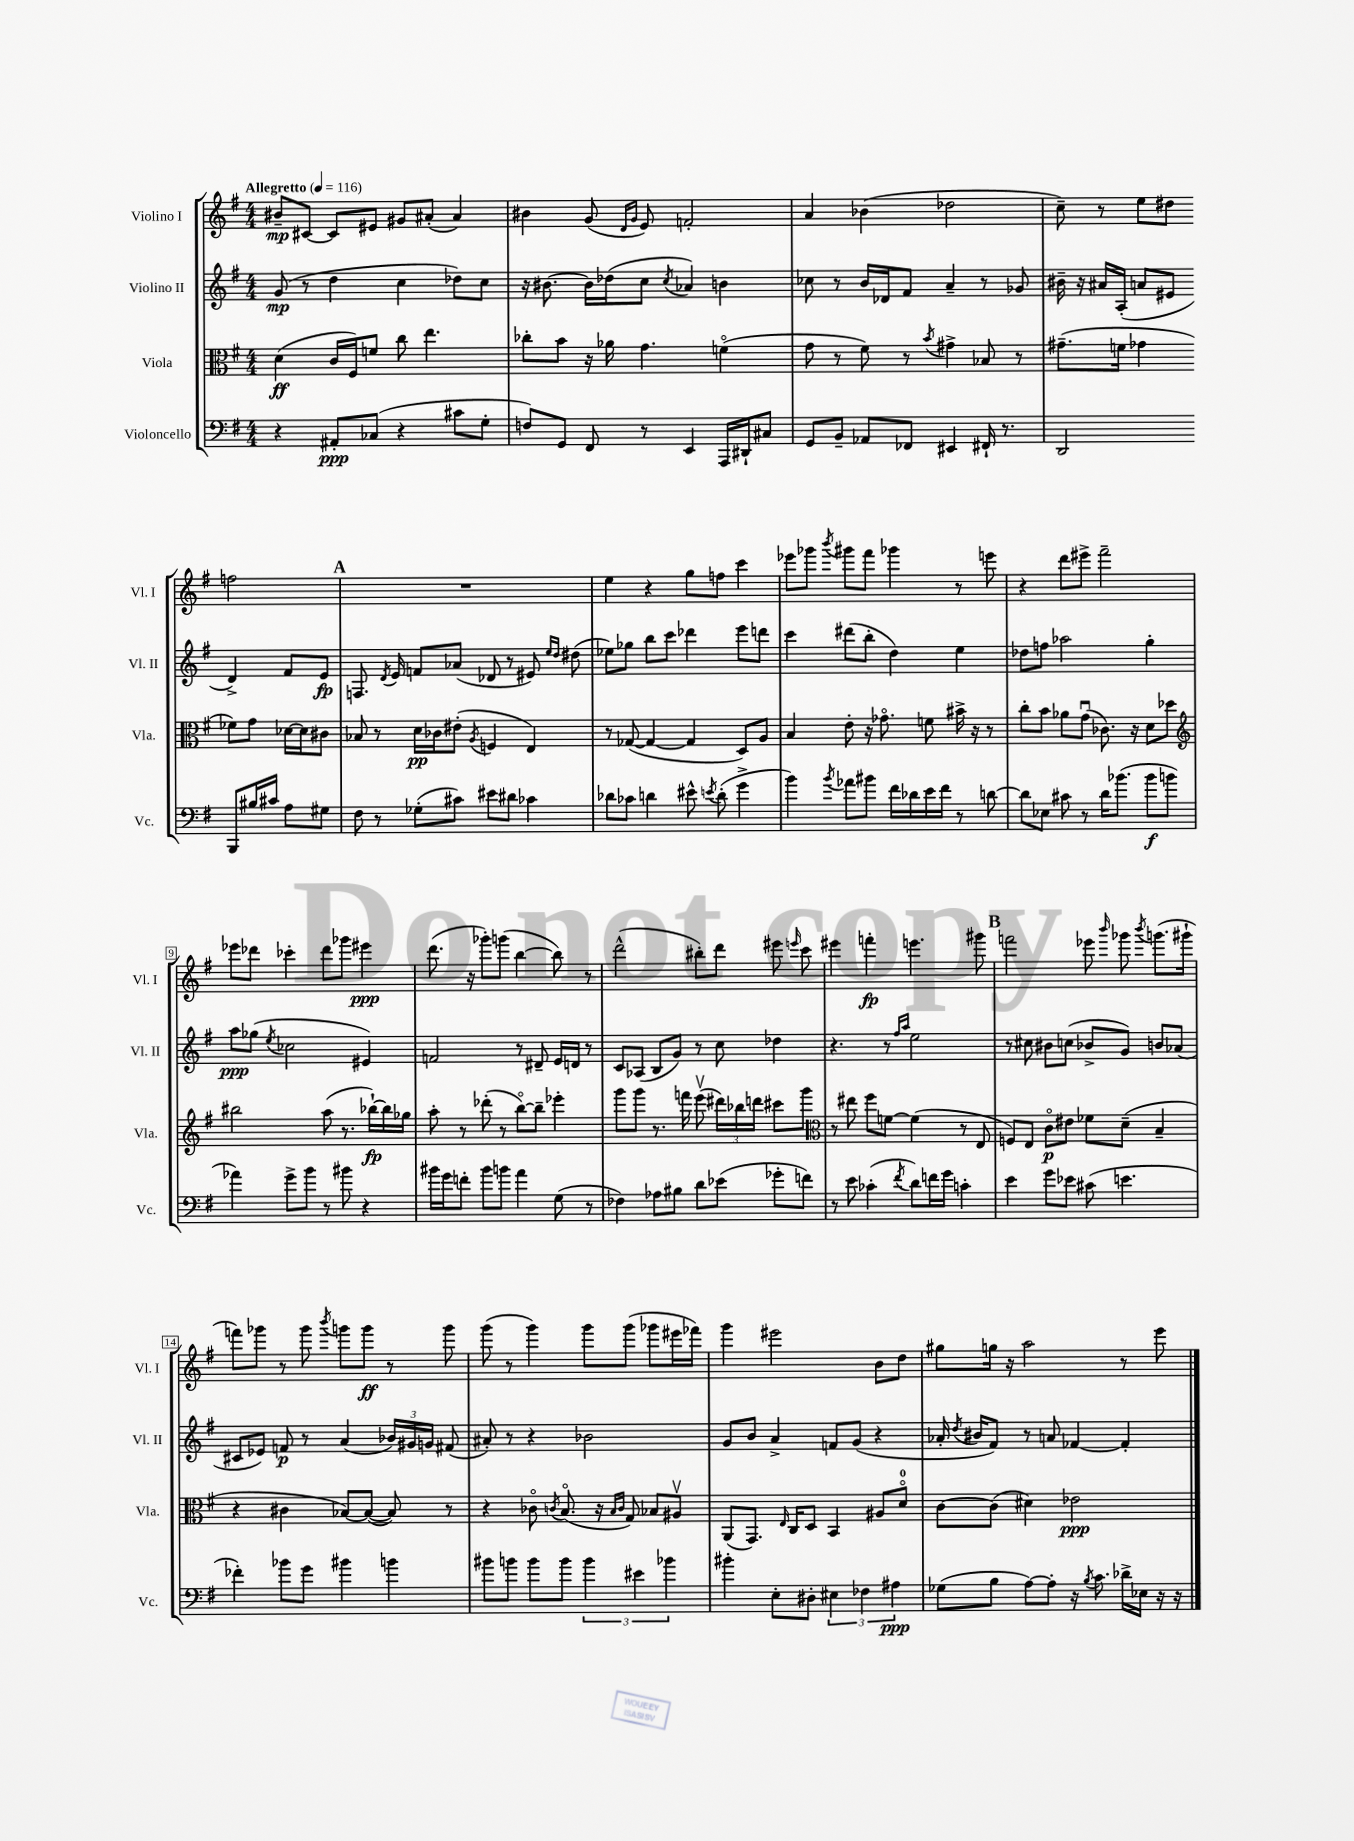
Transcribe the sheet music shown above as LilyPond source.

<<
\new StaffGroup <<
\new Staff = "s0" \with { instrumentName = "Violino I" shortInstrumentName = "Vl. I" } {
    \clef treble \key g \major \numericTimeSignature \time 4/4 \tempo "Allegretto" 4 = 116
    \autoBeamOff bis'8[--\mp cis'8]~ cis'8[ eis'8] gis'8[ ais'8]-.( ais'4) |
    bis'4 g'8( \grace { d'16[ g'16] } e'8) f'2-. |
    a'4 bes'4( des''2 |
    c''8--) r8 e''8[ dis''8] f''2 |
    \mark \markup { \bold "A" } R1 |
    e''4 r4 g''8[ f''8] c'''4 |
    ees'''8[ ges'''8] \acciaccatura { b'''8 } gis'''8[ fis'''8] ges'''4 r8 e'''8 |
    r4 d'''8[ eis'''8]-> fis'''2-- |
    ees'''8[ des'''8] ces'''4-. des'''8[ ges'''8] eis'''4\ppp |
    d'''8.( r16 ges'''8[-.) g'''8]( b''4~ b''8) r8 |
    d'''2-^( bis''8[-.) d'''8] eis'''8 \grace { e'''16 } c'''8 |
    eis'''4 f'''4-.\fp e'''4. gis'''8 |
    \mark \markup { \bold "B" } f'''2 ees'''8 \grace { b'''16 } ges'''8 \acciaccatura { b'''8 } g'''8.[( gis'''16]-! |
    f'''8[) ges'''8] r8 ges'''8 \acciaccatura { b'''8 } g'''8[ g'''8]\ff r8 g'''8 |
    g'''8( r8 g'''4) g'''8[ g'''8]( ges'''8[ eis'''16 fes'''16]) |
    g'''4 eis'''2 b'8[ d''8] |
    gis''8[ g''16] r16 a''2 r8 e'''8 \bar "|." |
}
\new Staff = "s1" \with { instrumentName = "Violino II" shortInstrumentName = "Vl. II" } {
    \clef treble \key g \major \numericTimeSignature \time 4/4
    \autoBeamOff g'8\mp( r8 d''4 c''4 des''8[) c''8] |
    r16 bis'8.~ bis'16[ des''16( c''8] \acciaccatura { c''8 } aes'4) b'4 |
    ces''8 r8 b'16[ des'16 fis'8] a'4-- r8 ges'8 |
    bis'16-- r16 ais'16[ a16]-.( a'8[ eis'8] d'4->) fis'8[ eis'8]\fp |
    \mark \markup { \bold "A" } f8. \acciaccatura { d'8 } e'16 f'8[ aes'8]( des'8 r8 eis'8) \grace { e''16[ d''16] } dis''8( |
    ees''8[) ges''8] b''8[ c'''8] des'''4 e'''8[ d'''8] |
    c'''4 dis'''8[( b''8]-. d''4) e''4 |
    des''8[ f''8] aes''2 g''4-. |
    a''8[\ppp ges''8]( \acciaccatura { e''8 } ces''2 eis'4) |
    f'2 r8 dis'8-- e'16[ d'16] r8 |
    c'8[ aes8]( b8[ g'8]) r8 c''8 des''4 |
    r4. r8 \grace { fis''16[ a''16] } e''2 |
    \mark \markup { \bold "B" } r8 cis''8 bis'8[ c''8]( bes'8[-> g'8]) b'8[ aes'8]( |
    cis'8[ ees'8]) f'8\p r8 a'4( \tuplet 3/2 { bes'16[) gis'16 g'16] } fis'8( |
    ais'8-.) r8 r4 bes'2 |
    g'8[ b'8] a'4-> f'8[ g'8]( r4 |
    aes'16-. \acciaccatura { d''8 } bis'16[ fis'8]) r8 a'8 fes'4~ fes'4-. \bar "|." |
}
\new Staff = "s2" \with { instrumentName = "Viola" shortInstrumentName = "Vla." } {
    \clef alto \key g \major \numericTimeSignature \time 4/4
    \autoBeamOff d'4\ff( c'16[ fis16) f'8] c''8 e''4. |
    ces''8[-. b'8] r16 aes'16 g'4. f'4\flageolet( |
    g'8 r8 fis'8) r8 \acciaccatura { b'8 } gis'4-> bes8 r8 |
    gis'8.[--( f'16] ges'4 fes'8[) ges'8] des'16[~ des'16 cis'8] |
    \mark \markup { \bold "A" } bes8 r8 d'16[\pp ces'16 eis'8]-.( \acciaccatura { a8 } f4 e4) |
    r8 ges8~( ges4~ ges4 d8[) a8] |
    b4 e'8-. r16 ges'8.\flageolet f'8 bis'16-> r16 r8 |
    c''8[-. b'8] aes'8[ g'8]\downbow( ces'8.) r16 d'8[ des''8] |
    \clef treble bis''2 a''8( r8. bes''16[~-!\fp) bes''16 ges''16] |
    a''8-. r8 des'''8-.( r8 b''8[~\flageolet) b''8]-- ees'''4-. |
    g'''8[ g'''8] r8. f'''16 e'''8\upbow( \tuplet 3/2 { dis'''16[) bes''16 d'''16] } cis'''8[ g'''8] |
    \clef alto r8 eis''8 fis''8[ f'8]~ f'4( r8 e8 |
    \mark \markup { \bold "B" } f8[) e8] c'8[\flageolet\p eis'8] fes'8[ d'8]--( b4-- |
    r4 cis'4 bes8[~) bes8]~( bes8) r8 |
    r4 ces'8\flageolet \acciaccatura { c'8 } b8.\flageolet( r16 \grace { b16[ c'16] } g8) bes8[ ais8]\upbow |
    a,8[( g,8.]) \grace { e16 } c16[ d8] b,4 ais8[ d'8]-0\flageolet |
    c'8[~ c'8]( dis'4) ees'2\ppp \bar "|." |
}
\new Staff = "s3" \with { instrumentName = "Violoncello" shortInstrumentName = "Vc." } {
    \clef bass \key g \major \numericTimeSignature \time 4/4
    \autoBeamOff r4 ais,8[-.\ppp ces8]( r4 cis'8[ g8]-. |
    f8[) g,8] fis,8 r8 e,4 a,,16[ dis,16-! cis8] |
    g,8[ b,8]-- aes,8[ fes,8] eis,4 fis,16-! r8. |
    d,2 b,,8[ bis16 cis'16] a8[ gis8] |
    \mark \markup { \bold "A" } fis8 r8 ges8[-.( cis'8]) eis'8[ dis'8] ces'4 |
    des'8[ ces'8] d'4 eis'8-^ \acciaccatura { e'8 } d'8-.( g'4-> |
    b'4) \acciaccatura { b'8 } aes'8[ bis'8] fis'16[ des'16 e'16 fis'16] r8 d'8~ |
    d'8[ ees8] cis'8 r8 d'16[ bes'8.]( bes'8[\f b'8] |
    aes'4) g'8[-> b'8] r8 bis'8 r4 |
    bis'16[ g'16 f'8]-. bis'8[ b'8] a'4 g8( r8 |
    fes4) aes8[ bis8] d'8[ ees'8]( ges'8[-. f'8]) |
    r8 e'8 ces'4-.( \acciaccatura { fis'8 } d'8[) f'16 g'16] c'4-. |
    \mark \markup { \bold "B" } e'4 g'8[ ees'8] cis'8( e'4. |
    fes'4-.) bes'8[ g'8] bis'4 b'4 |
    bis'8[ b'8] b'8[ b'8] \tuplet 3/2 { b'4 eis'4 bes'4 } |
    bis'4-. e8[-. dis8]-. \tuplet 3/2 { eis4 fes4 ais4\ppp } |
    ges8[( b8] a8[~) a8]-. r16 \acciaccatura { b8 } c'8. des'16[-> ees16] r16 r16 \bar "|." |
}
>>
>>
\layout { \context { \Score \override BarNumber.stencil = #(make-stencil-boxer 0.1 0.3 ly:text-interface::print) } }
